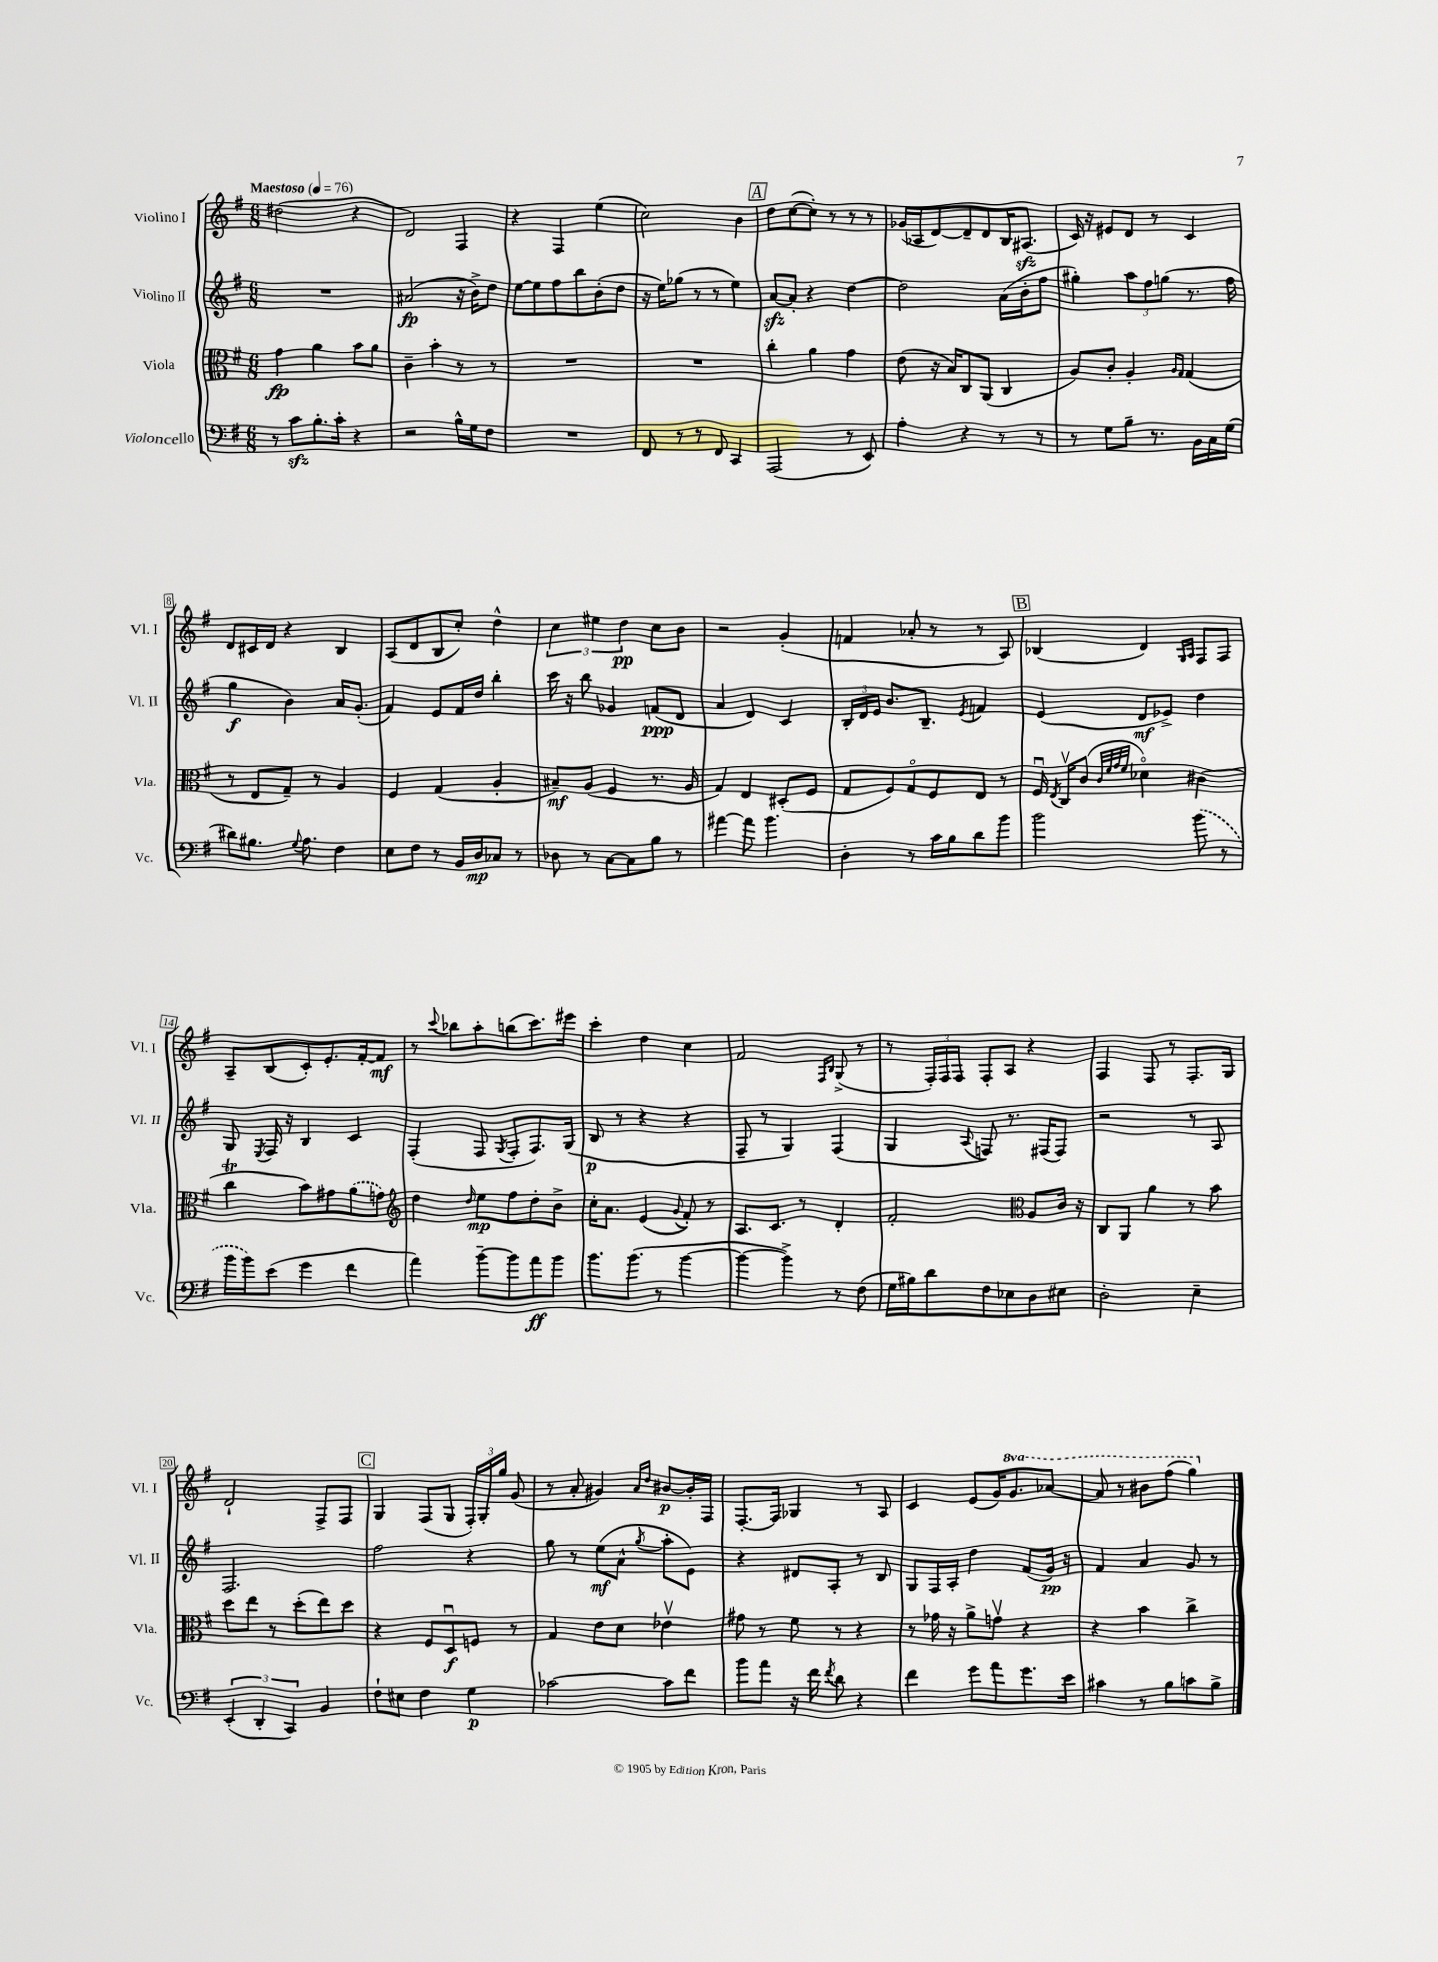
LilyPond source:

<<
\new StaffGroup <<
\new Staff = "s0" \with { instrumentName = "Violino I" shortInstrumentName = "Vl. I" } {
    \clef treble \key g \major \numericTimeSignature \time 6/8 \set Staff.ottavationMarkups = #ottavation-simple-ordinals \tempo "Maestoso" 4 = 76
    \autoBeamOff dis''2( r4 |
    d'2) fis4 |
    r4 fis4 e''4( |
    c''2) b'4 |
    \mark \markup { \box "A" } d''8[ c''8~( c''8]-.) r8 r8 r8 |
    ges'16[( aes16 d'8~) d'8-- d'8 b16 ais8.]\sfz( |
    c'16) r16 eis'8[ d'8] r8 c'4 |
    d'8[ cis'16 d'16] r4 b4 |
    a8[( d'8 b8 c''8]-.) d''4-^ |
    \tuplet 3/2 { c''4 eis''4 d''4\pp } c''8[ b'8] |
    r2 g'4-.( |
    f'4 aes'8-. r8 r8 a8) |
    \mark \markup { \box "B" } bes4( d'4) \grace { g16[ a16] } fis8[ fis8] |
    a8[-- b8( c'8-.) e'8.-. fis'16~-. fis'8]\mf |
    r8 \appoggiatura { c'''8 } bes''8[ a''8-. b''8( c'''8.) eis'''16] |
    c'''4-. d''4 c''4 |
    fis'2 \grace { fis16[ b16] } g8->( r8 |
    r8 \tuplet 3/2 { fis16[-.) fis16 fis16] } fis8[-. a8] r4 |
    fis4 fis8 r8 fis8.[-. g16] |
    d'2-! fis8[-> fis8] |
    \mark \markup { \box "C" } g4 fis8[( g8] \tuplet 3/2 { fis16[-.) g16-. g''16] } g'8( |
    r8 a'8-. gis'4) \grace { a'16[ d''16] } bis'8[~\p bis'16-. fis16] |
    fis8.[~-. fis16] ges4 r8 a8 |
    c'4 e'8[( g'16) \ottava #1 g''8. aes''8]~ |
    aes''8 r8 bis''8[ fis'''8]( g'''4) \ottava #0 \bar "|." |
}
\new Staff = "s1" \with { instrumentName = "Violino II" shortInstrumentName = "Vl. II" } {
    \clef treble \key g \major \numericTimeSignature \time 6/8
    \autoBeamOff R2. |
    ais'2\fp( r16 b'16[->) d''8] |
    e''8[~ e''8 fis''8 b''8 b'8-.( d''8] |
    r16 e''16[) ges''8]( r8 r8 e''4) |
    \mark \markup { \box "A" } a'8[~\sfz a'8]-. r4 d''4~ |
    d''2 a'16[( b'16-. fis''8] |
    gis''4-.) \tuplet 3/2 { a''8[ fis''8 g''8]( } r8. fis''16 |
    g''4\f b'4) a'16[ g'8.]-.( |
    fis'4) e'8[ fis'16 d''16] b''4-. |
    c'''16 r16 b''8 ges'4 f'8[\ppp( d'8] |
    a'4 d'4) c'4 |
    \tuplet 3/2 { b16[-. d'16 e'16] } b'8.[ b8.]-- \acciaccatura { e'8 } f'4 |
    \mark \markup { \box "B" } e'4( d'8[\mf ees'8]->) d''4 |
    g8 \acciaccatura { e8 } fis16 r16 b4 c'4 |
    fis4-.( fis8 \acciaccatura { g8 } fis8[-. fis8.) g16]( |
    b8\p r8 r4 r4 |
    fis8-- r8 g4) fis4( |
    g4 \appoggiatura { a8 } f8) r8. fis16[( fis8]) |
    r2 r8 a8 |
    fis2. |
    \mark \markup { \box "C" } fis''2 r4 |
    g''8 r8 e''8[\mf( a'8]-^ \acciaccatura { g''8 } a''8[-. e'8]) |
    r4 dis'8[ a8]-. r8 b8 |
    g8[ fis16 a16]-. d''4 fis'8[( g'16]\pp) r16 |
    fis'4 a'4 g'8 r8 \bar "|." |
}
\new Staff = "s2" \with { instrumentName = "Viola" shortInstrumentName = "Vla." } {
    \clef alto \key g \major \numericTimeSignature \time 6/8
    \autoBeamOff g'4\fp a'4 b'8[ a'8] |
    c'4-- b'4-. r8 r8 |
    R2. |
    R2. |
    \mark \markup { \box "A" } c''4-. a'4 g'4 |
    e'8( r16 b16[) c8 a,8]( c4 |
    a8[) c'8]-. a4-. \grace { a16[ g16] } g4( |
    r8 e8[ g8]--) r8 a4 |
    fis4 g4( a4-. |
    bis8[--\mf) a8]( fis4 r8. a16 |
    g4) e4 dis8[-.( fis8] |
    g8[ fis8) g8\flageolet fis8 e8] r8 |
    \mark \markup { \box "B" } fis16\downbow \acciaccatura { e8 } c16[\upbow c'8]( \grace { c'32[ fis'32 g'32 fis'32] } des'4\flageolet) cis'4( |
    c''4\trill b'8[) gis'8 \once \slurDashed a'8( g'8]) |
    \clef treble d''4 \grace { d''16 } e''8[\mp fis''8 d''8-. b'8]-> |
    c''16[-. a'8.] e'4( \appoggiatura { g'8 } fis'8-.) r8 |
    a8.[ c'8.] r8 d'4-. |
    fis'2-. \clef alto a8[ c'16] r16 |
    c8[ a,8] a'4 r8 b'8 |
    d''8[ e''8] r8 d''8[-.( e''8) d''8] |
    \mark \markup { \box "C" } r4 fis8[ d8\downbow\f f8] r8 |
    g4 e'8[ d'8] ees'4\upbow |
    gis'8 r8 fis'8 r8 r4 |
    r8 ges'16 r16 a'8[-> g'8]\upbow r4 |
    r4 b'4 c''4-> \bar "|." |
}
\new Staff = "s3" \with { instrumentName = "Violoncello" shortInstrumentName = "Vc." } {
    \clef bass \key g \major \numericTimeSignature \time 6/8
    \autoBeamOff r8 c'8[\sfz b8.-. c'16]-. r4 |
    r2 b16[-^ g16 fis8] |
    R2. |
    fis,8 r8 r8 fis,8 c,4 |
    \mark \markup { \box "A" } a,,2( r8 e,8) |
    a4-. r4 r8 r8 |
    r8 g8[ b8]-- r8. b,16[ c16 g16]( |
    dis'8[) bis8.] \appoggiatura { g8 } a8. fis4 |
    e8[ fis8] r8 b,16[ d16\mp ces8] r8 |
    des8 r8 c8[~ c8 b8] r8 |
    ais'4~ ais'8 b'4. |
    d4-. r8 c'16[ b16 d'8 b'8] |
    \mark \markup { \box "B" } b'2 \once \slurDashed b'8( r8 |
    b'16[ b'16) e'8]( g'4 fis'4 |
    a'4) b'8[~-- b'8 a'8\ff b'8] |
    b'8.[ b'8.]( r8 b'4~ |
    b'4~ b'4->) r8 fis8( |
    g16[ bis16) d'8 fis8 ees8 d8 eis8] |
    d2-. e4-- |
    \tuplet 3/2 { e,4-.( d,4-. c,4) } b,4 |
    \mark \markup { \box "C" } fis8[-! eis8] fis4 g4\p |
    ces'2~ ces'8[ fis'8] |
    b'8[ a'8] r16 fis'16 \acciaccatura { fis'8 } d'8 r4 |
    fis'4 g'8[ a'8 g'8. e'16] |
    cis'4 r8 b8[ c'8 b8]-> \bar "|." |
}
>>
>>
\layout { \context { \Score \override BarNumber.stencil = #(make-stencil-boxer 0.1 0.3 ly:text-interface::print) } }
